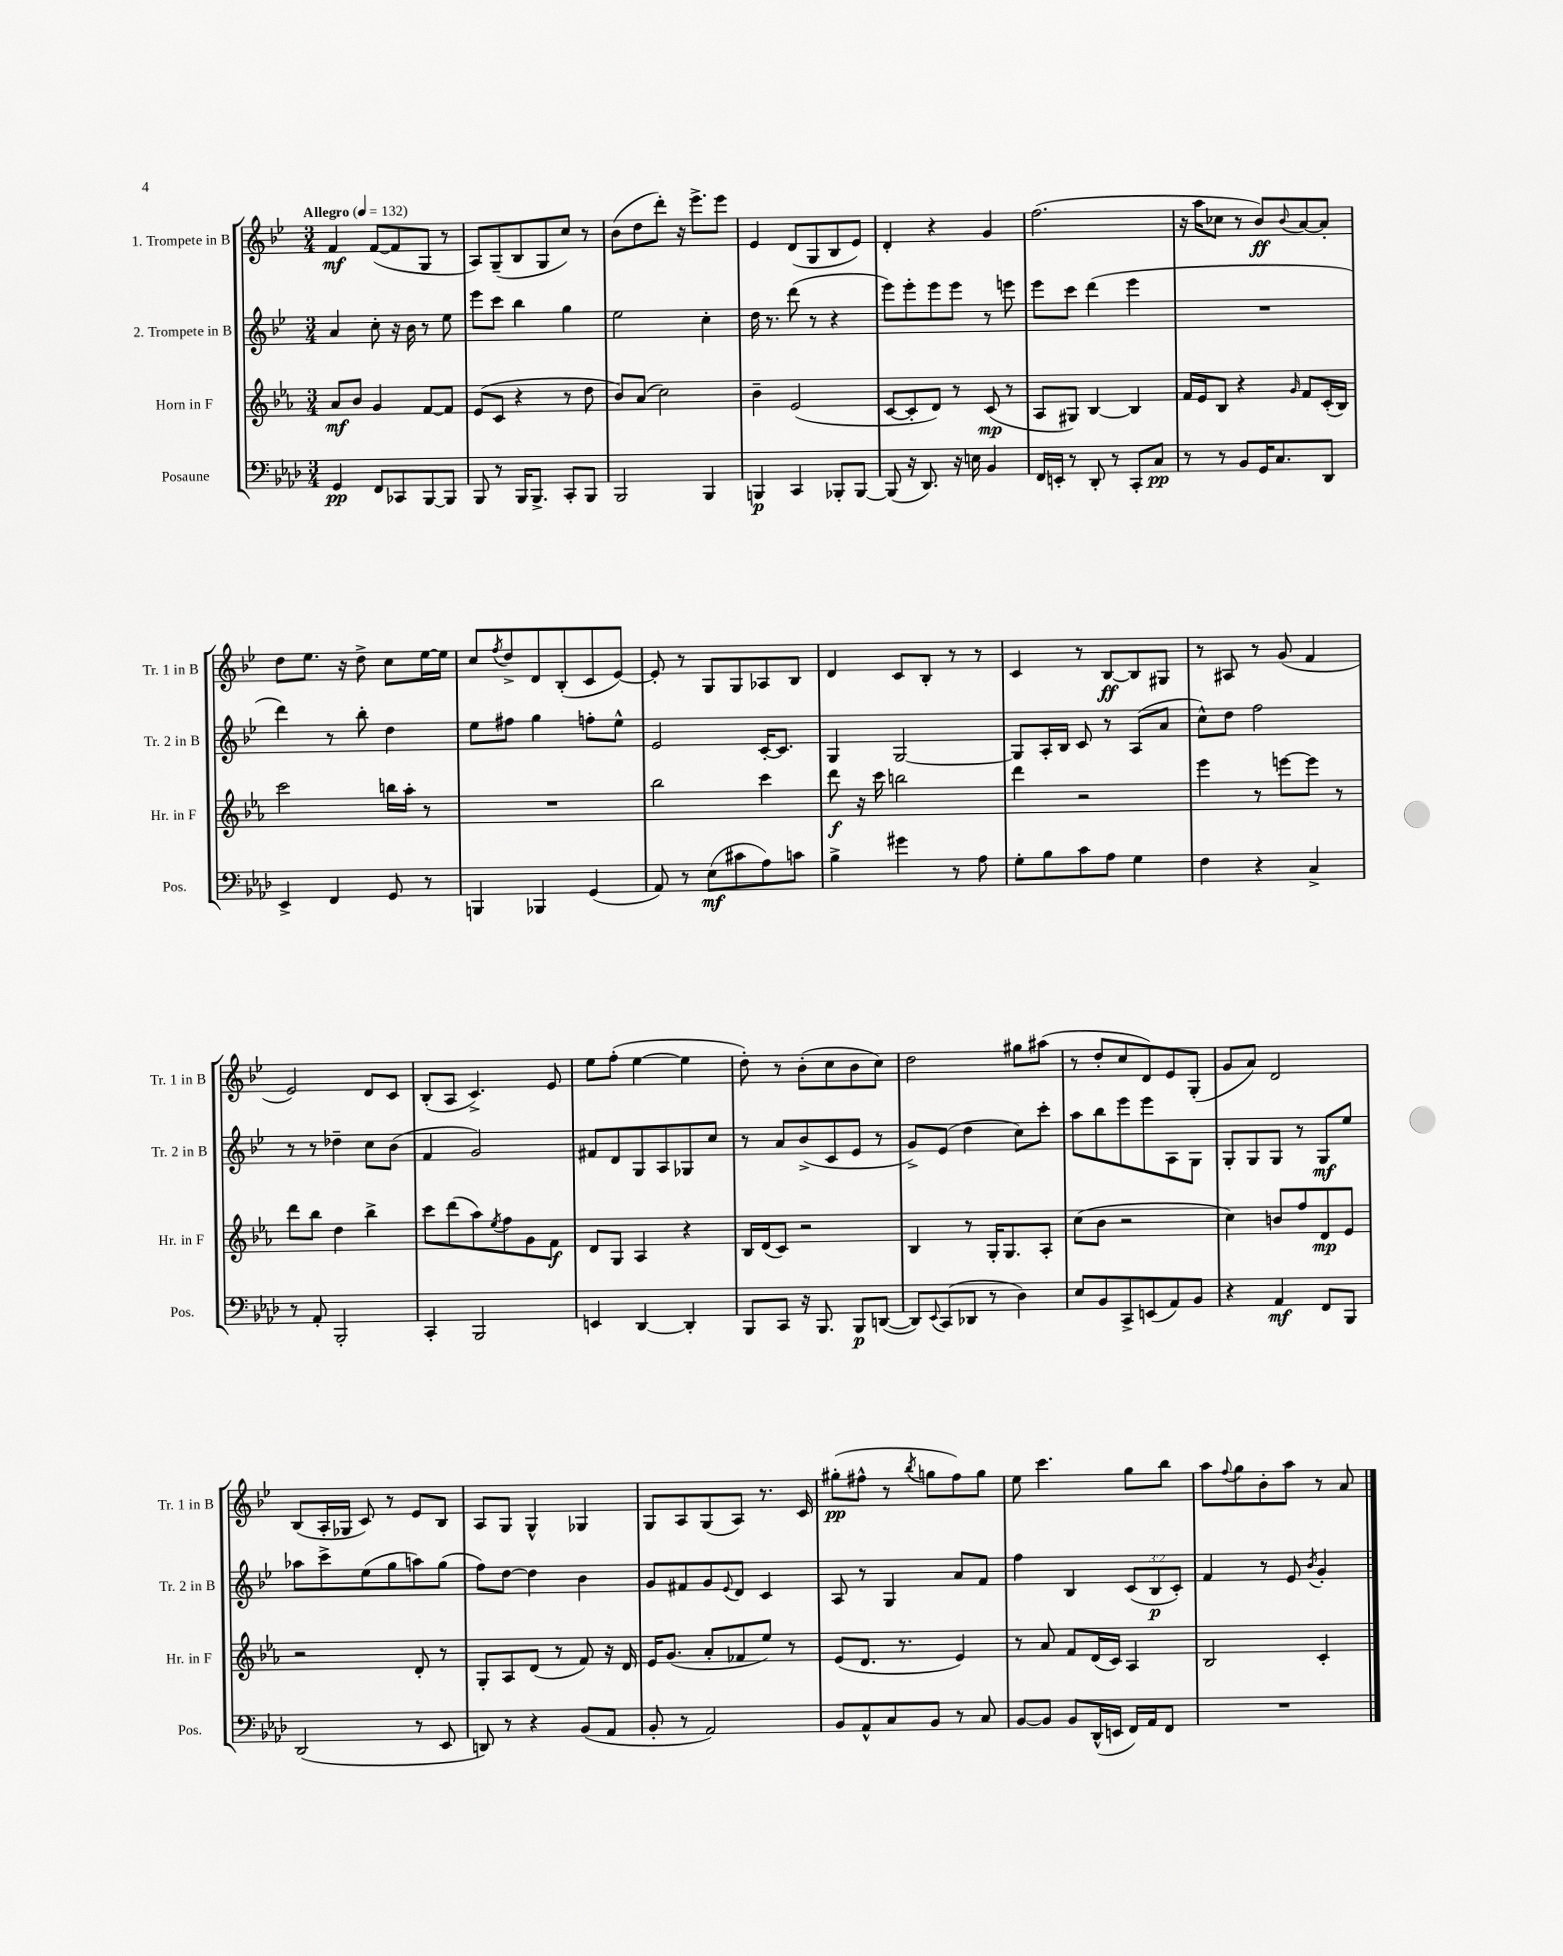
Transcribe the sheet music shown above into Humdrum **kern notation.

**kern	**kern	**kern	**kern
*staff4	*staff3	*staff2	*staff1
*clefF4	*clefG2	*clefG2	*clefG2
*k[b-e-a-d-]	*k[b-e-a-]	*k[b-e-]	*k[b-e-]
*M3/4	*M3/4	*M3/4	*M3/4
*MM132	*MM132	*MM132	*MM132
4GG	8a-	4a	4f
.	8b-	.	.
8FF	4g	8cc'	([8f
8CC-	.	16r	8f]
.	.	16b-	.
[8BBB-	[8f	8r	8G
8BBB-]	8f]	8ee-	8r
=	=	=	=
8BBB-	(8e-	8eee-	8A)
8r	8c	8ccc	(8G~
16BBB-	4r	4bb-	8B-
8.BBB-^	.	.	.
.	.	.	8G
8CC'	8r	4gg	8cc)
8BBB-	8dd	.	8r
=	=	=	=
2BBB-	8b-)	2ee-	(8b-
.	(8a-	.	8dd
.	2cc)	.	8ddd')
.	.	.	16r
.	.	.	8.eee-^
4BBB-	.	4cc'	.
.	.	.	8eee-
=	=	=	=
4BBB	4b-~	16dd	4e-
.	.	8.r	.
4CC	(2e-	(8ddd	(8d
.	.	8r	8G
8BBB-'	.	4r	8B-
[8BBB-	.	.	8e-)
=	=	=	=
(8BBB-]	[8c	8eee-)	4d'
16r	8c']	8eee-'	.
8.DD-)	.	.	.
.	8d)	8eee-	4r
16r	8r	8eee-	.
16E	.	.	.
4BB-	(8c	8r	4g
.	8r	8eee	.
=	=	=	=
16FF	8A-	8eee-	(2.ff
16EE'	.	.	.
8r	8G#)	8ccc	.
8DD-'	[4B-	(4ddd	.
8r	.	.	.
8CC'	4B-]	4eee-	.
8C	.	.	.
=	=	=	=
8r	16f	2.r	16r
.	16e-	.	16aa
8r	8B-	.	8cc-
8BB-	4r	.	8r
16GG	.	.	8b-)
8.C	.	.	.
.	16qqg	.	8qqb-
.	8f	.	[8a
8DD-	(16c'	.	8a']
.	16B-)	.	.
=	=	=	=
4EE-^	2ccc	4ddd)	8dd
.	.	.	8.ee-
4FF	.	8r	.
.	.	.	16r
.	.	8bb-'	8dd^
8GG	16bb	4dd	8cc
.	16aa-'	.	.
8r	8r	.	[16ee-
.	.	.	16ee-]
=	=	=	=
4BBB	2.r	8ee-	8cc
.	.	.	8qff
.	.	8ff#	8dd^
4BBB-	.	4gg	8d
.	.	.	(8B-'
(4GG	.	8ff'	8c
.	.	8ee-^^	[8e-)
=	=	=	=
8AA-)	2bb-	2e-	8e-']
8r	.	.	8r
(8E-	.	.	8G
8c#	.	.	8G
8A-)	4ccc	[16c'	8A-
.	.	8.c]	.
8c	.	.	8B-
=	=	=	=
4B-^	8ddd	4G	4d
.	16r	.	.
.	16ccc	.	.
4g#	2bb	[2G	8c
.	.	.	8B-'
8r	.	.	8r
8A-	.	.	8r
=	=	=	=
8G'	4ddd	8G]	4c
8B-	.	16A'	.
.	.	16B-	.
8c	2r	8c	8r
8A-	.	8r	[8B-
4G	.	(8A	8B-]
.	.	8a	8G#
=	=	=	=
4F	4eee-	8cc^^)	8r
.	.	8dd	8A#
4r	8r	2ff	8r
.	[8eee	.	(8g
4C^	8eee]	.	4f
.	8r	.	.
=	=	=	=
8r	8ddd	8r	2e-)
8AA-'	8bb-	8r	.
2BBB-'	4dd	4dd-~	.
.	4bb-^	8cc	8d
.	.	(8b-	8c
=	=	=	=
4CC'	8ccc	4f	(8B-'
.	(8ddd	.	8A
2BBB-	8aa-)	2g)	4.c^)
.	8qee-	.	.
.	8ff	.	.
.	8g	.	.
.	8f	.	8e-
=	=	=	=
4EE	8d	8f#	8ee-
.	8G	8d	(8ff'
[4DD-	4A-	8G	[4ee-
.	.	8A	.
4DD-']	4r	8G-	4ee-]
.	.	8cc	.
=	=	=	=
8BBB-	16B-	8r	8dd')
.	(16d	.	.
8CC	8c)	8a	8r
16r	2r	(8b-^	(8b-'
8.BBB-	.	.	.
.	.	8c	8cc
8BBB-	.	8e-	8b-
([8DD	.	8r	8cc)
=	=	=	=
8DD])	4B-	8g^)	2dd
8qqEE-	.	.	.
(8CC	.	(8e-	.
8DD-	8r	4dd	.
8r	16G'	.	.
.	8.G	.	.
4D-)	.	8cc)	8gg#
.	8A-'	8ccc'	(8aa#
=	=	=	=
8E-	(8cc	8aa	8r
8BB-	8b-	8bb-	8dd'
8CC^	2r	8eee-	8cc
(8EE	.	8eee-	8d)
8AA-)	.	8A	8e-
8BB-	.	8G	(8G'
=	=	=	=
4r	4cc)	8G'	8g
.	.	8G	8a)
4AA-	8b	8G	2d
.	8ff	8r	.
8FF	8d	8G	.
8BBB-	8e-	8ee-	.
=	=	=	=
(2DD-	2r	8aa-	(8B-
.	.	8ccc^	16A'
.	.	.	16G-
.	.	(8ee-	8c)
.	.	8gg	8r
8r	8d'	8aa)	8e-
8EE-	8r	(8gg	8B-
=	=	=	=
8DD)	8G'	8ff)	8A
8r	8A-	[8dd	8G
4r	(8d	4dd]	4G^^
.	8r	.	.
(8BB-	8f)	4b-	4G-
8AA-	16r	.	.
.	16d	.	.
=	=	=	=
8BB-'	16e-	8g	8G
.	(8.g	.	.
8r	.	8f#	8A
2AA-)	8a-'	8g	(8G
.	.	8qqe-	.
.	8f-	8d	8A)
.	8ee-)	4c	8.r
.	8r	.	.
.	.	.	16c
=	=	=	=
8BB-	(8e-	8A	(8gg#'
8AA-^^	8.d	8r	8ff#^^
8C	.	4G	8r
.	8.r	.	.
.	.	.	8qbb-
8BB-	.	.	8gg
8r	4e-)	8a	8ff#)
8C	.	8f	8gg
=	=	=	=
[8BB-	8r	4ff	8ee-
8BB-]	8a-	.	4.ccc
8BB-	8f	4B-	.
(16DD-^^	(16d	.	.
16EE	16c)	.	.
16FF)	4A-	(12c	8gg
16AA-	.	.	.
.	.	12B-	.
8FF	.	.	8bb-
.	.	12c')	.
=	=	=	=
2.r	2B-	4f	8aa
.	.	.	8qqff
.	.	.	8gg
.	.	8r	8b-'
.	.	8e-	8aa
.	.	8qb-	.
.	4c'	4g'	8r
.	.	.	8a
==	==	==	==
*-	*-	*-	*-
